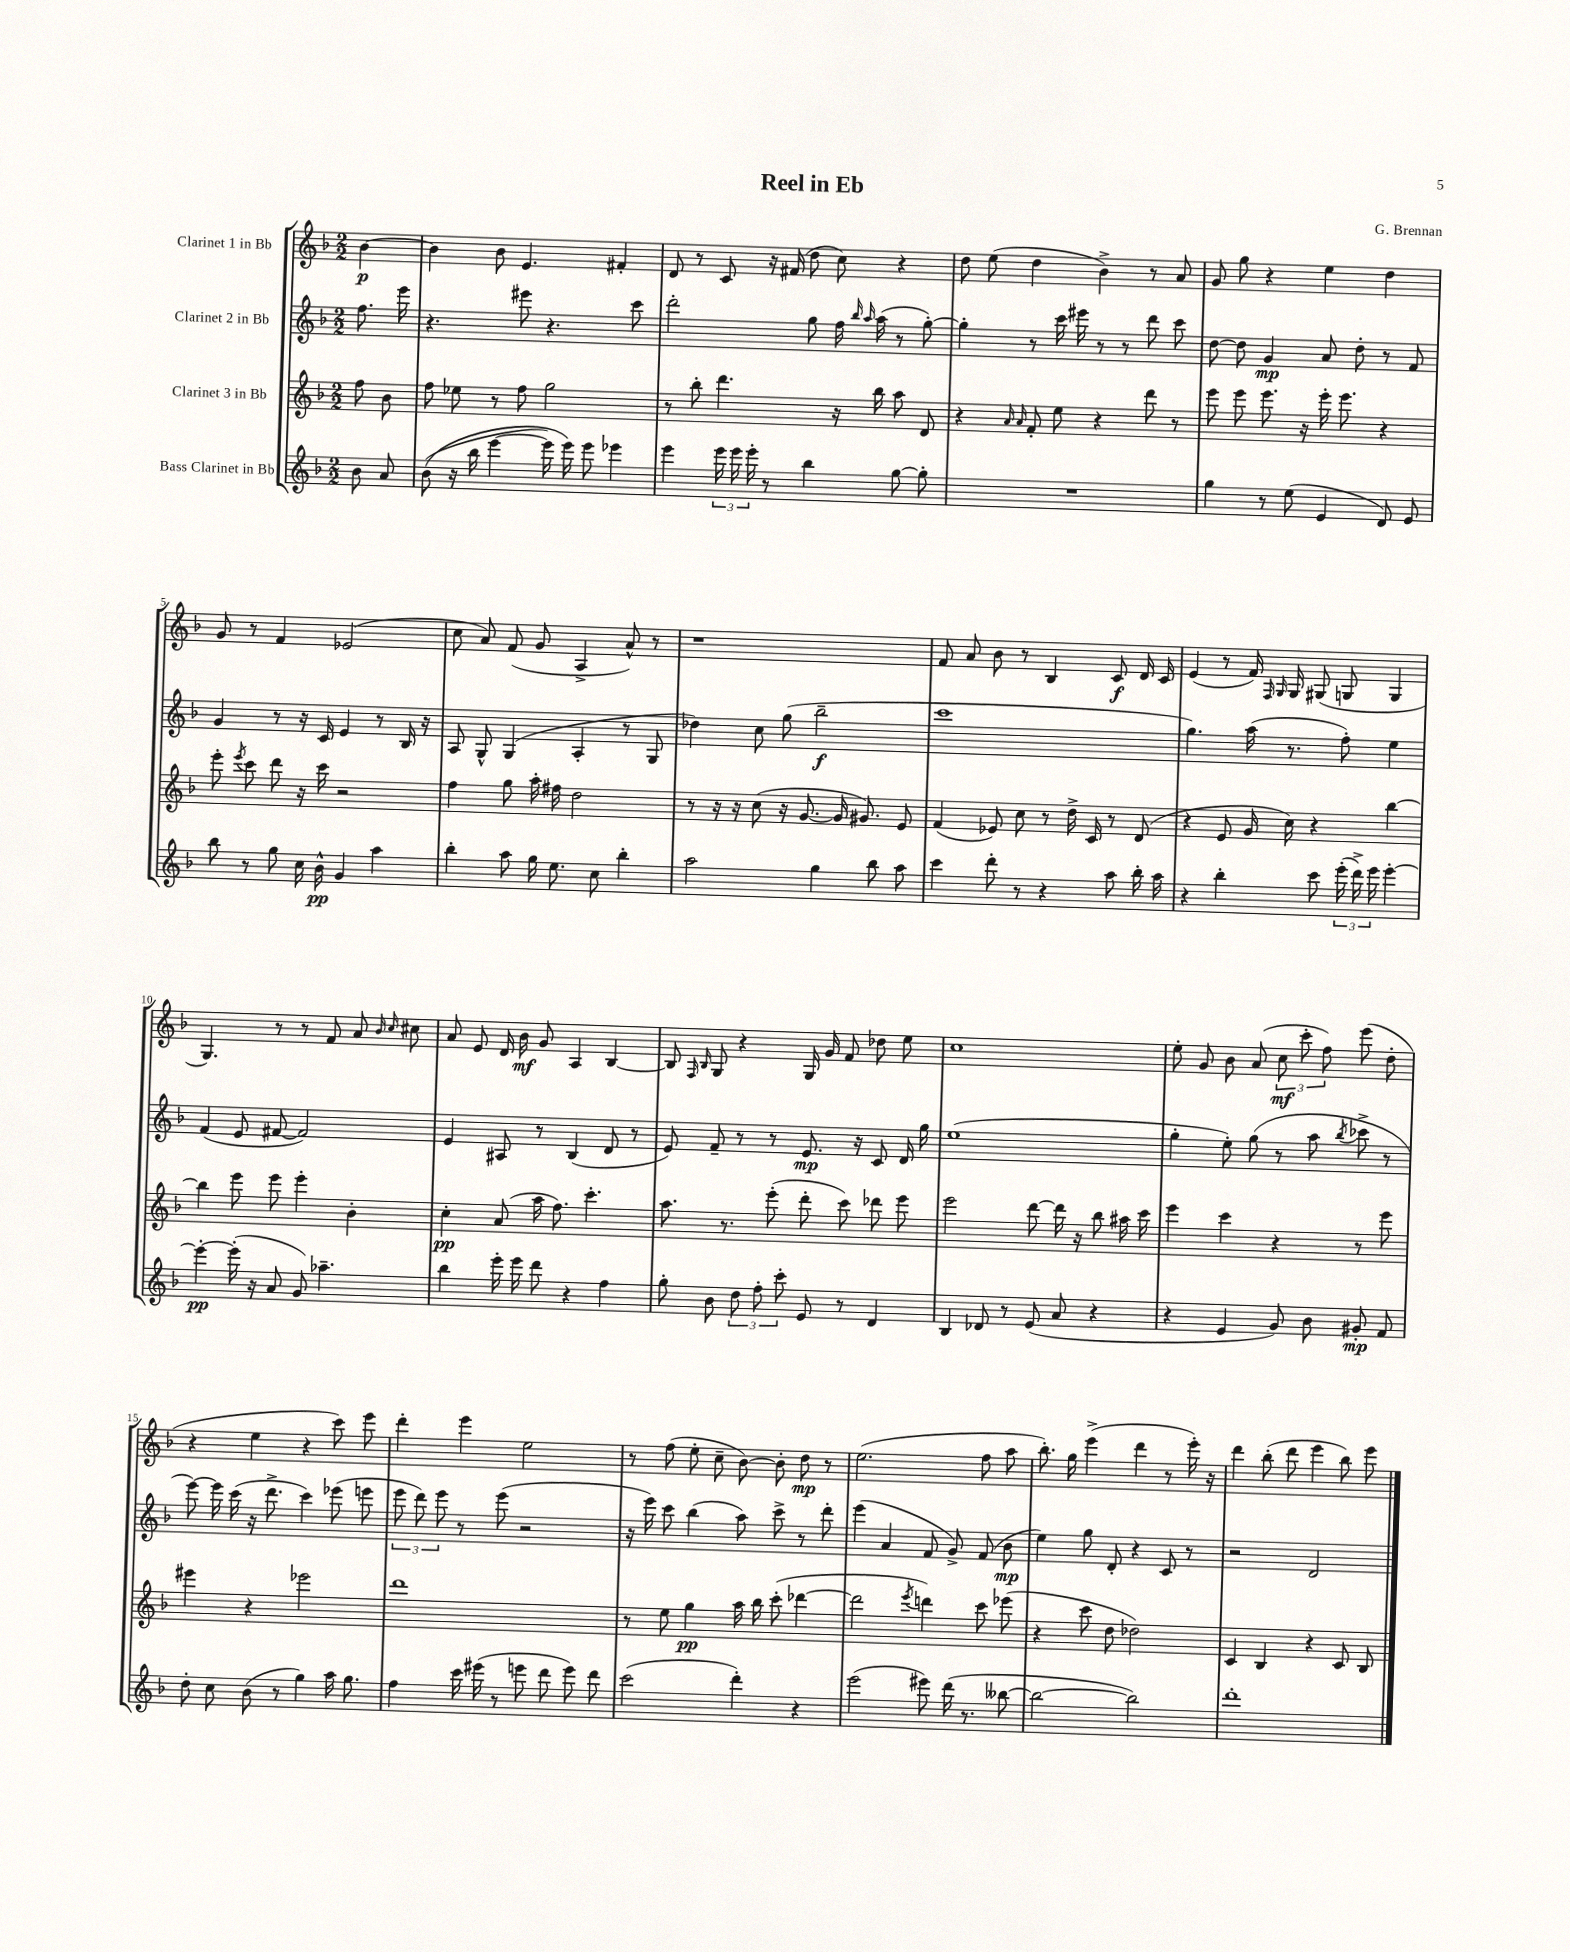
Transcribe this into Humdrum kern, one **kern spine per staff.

**kern	**kern	**kern	**kern
*staff4	*staff3	*staff2	*staff1
*clefG2	*clefG2	*clefG2	*clefG2
*k[b-]	*k[b-]	*k[b-]	*k[b-]
*M2/2	*M2/2	*M2/2	*M2/2
8b-	8ff	8.ff	[4b-
8a	8b-	.	.
.	.	16eee	.
=	=	=	=
&((8b-	8ff	4.r	4b-]
16r	8ee-	.	.
16bb-	.	.	.
[4eee	8r	.	8b-
.	8ff	8eee#	4.e
16eee])	2gg	4.r	.
16eee&)	.	.	.
8eee	.	.	.
4eee-	.	.	4f#'
.	.	8ccc	.
=	=	=	=
4eee	8r	2ddd'	8d
.	8bb-'	.	8r
24eee	4.ddd	.	8c
24eee	.	.	.
24eee'	.	.	.
8r	.	.	16r
.	.	.	(16f#
4bb-	.	8gg	8dd
.	16r	16ff	8cc)
.	.	16qqbb-	.
.	.	16qqaa	.
.	16bb-	(16aa	.
[8gg	8aa	8r	4r
8gg']	8d	[8gg')	.
=	=	=	=
1r	4r	4gg']	8dd
.	.	.	(8ee
.	16qqa	.	.
.	16qqa	.	.
.	8f'	8r	4dd
.	8ee	16ccc	.
.	.	16eee#	.
.	4r	8r	4b-^)
.	.	8r	.
.	8ddd	8ddd	8r
.	8r	8ccc	8a
=	=	=	=
4gg	8eee	[8dd	8g
.	8eee	8dd]	8gg
8r	8.eee	4g	4r
(8ee	.	.	.
.	16r	.	.
4e	16eee'	8a	4ee
.	8.eee	.	.
.	.	8dd'	.
8d)	4r	8r	4dd
8e	.	8f	.
=	=	=	=
8bb-	8eee'	4g	8g
.	8qeee	.	.
8r	8ccc	.	8r
8gg	8ddd	8r	4f
16cc	16r	16r	.
16b-^^	16ccc	16c	.
4g	2r	4e	(2e-
4aa	.	8r	.
.	.	16B-	.
.	.	16r	.
=	=	=	=
4bb-'	4ff	8A	8cc
.	.	8G^^	8a)
8aa	8gg	(4G	(8f
16gg	16aa'	.	8g
8.ee	16ff#	.	.
.	2dd	4A'	4A^
8cc	.	.	.
4bb-'	.	8r	8a^^)
.	.	8G	8r
=	=	=	=
2aa	8r	4dd-)	1r
.	16r	.	.
.	16r	.	.
.	(8cc	8cc	.
.	16r	(8gg	.
.	[8.g	.	.
4gg	.	2bb-~	.
.	16g]	.	.
.	8.g#)	.	.
8bb-	.	.	.
8aa	8e	.	.
=	=	=	=
4ccc	(4f	1ccc	8f
.	.	.	8a
8ddd'	8e-)	.	8b-
8r	8cc	.	8r
4r	8r	.	4B-
.	16dd^	.	.
.	16c	.	.
8aa	8r	.	8c
16bb-'	(8d	.	16d
16aa	.	.	16c
=	=	=	=
4r	4r	4.gg)	(4e
4bb-'	8e	.	8r
.	16g	(16aa	16f)
.	.	.	16qqF
.	.	.	16qqG
.	16cc)	8.r	16G
8ccc	4r	.	(8G#
(24eee'	.	8ff')	8G
24ddd^)	.	.	.
24eee	.	.	.
[4eee'	[4bb-	4ee	4G
=	=	=	=
4eee'_	4bb-]	(4f	4.G)
(16eee']	8eee	8e	.
16r	.	.	.
8a	8eee	[8f#	8r
8g)	4eee'	2f#])	8r
4.aa-~	.	.	8f
.	4b-'	.	8a
.	.	.	16qqb-
.	.	.	16qqcc
.	.	.	8cc#
=	=	=	=
4bb-	4cc'	4e	8a
.	.	.	8e
16eee'	(8a	8A#	16d
16eee	.	.	16b-
8ddd	16aa	8r	8g
.	8.ff)	.	.
4r	.	(4B-	4A
.	4.ccc'	.	.
4ff	.	8d	[4B-
.	.	8r	.
=	=	=	=
8gg'	8.aa	8e)	8B-]
.	.	.	16qqF
.	.	.	16qqB-
8b-	.	8f~	8G
.	8.r	.	.
12dd	.	8r	4r
12ff'	.	.	.
.	(8eee'	8r	.
12ccc'	.	.	.
8e	8ddd'	8.e	16G
.	.	.	16g
8r	8ccc)	.	8f
.	.	16r	.
4d	8ddd-	8c	8dd-
.	8eee	16d	8ee
.	.	16gg	.
=	=	=	=
4B-	2eee	(1ee	1cc
8d-	.	.	.
8r	.	.	.
(8e	[8ddd	.	.
8a	16ddd]	.	.
.	16r	.	.
4r	8bb-	.	.
.	16aa#	.	.
.	16ccc	.	.
=	=	=	=
4r	4eee	4gg'	8ee'
.	.	.	8g
4e	4ccc	8ee')	8b-
.	.	(8gg	(8a
8g)	4r	8r	12cc
.	.	.	12ccc'
8b-	.	8aa	.
.	.	.	12ff)
.	.	8qbb-	.
8g#'	8r	8ccc-^	(8eee
8f	8eee	8r	8dd'
=	=	=	=
8dd'	4eee#	[8eee)	4r
8cc	.	16eee]	.
.	.	(16ccc	.
(8b-	4r	16r	4ee
.	.	8.ddd^	.
8r	.	.	.
4gg)	2eee-	4ccc)	4r
16aa	.	(8eee-	8ccc)
8.gg	.	.	.
.	.	8eee	8eee
=	=	=	=
4ff	1ddd	12eee	4ddd'
.	.	12ddd)	.
.	.	12eee	.
16ccc	.	8r	4eee
(16eee#	.	.	.
8r	.	(8eee	.
8eee	.	2r	2ee
8ddd	.	.	.
8eee)	.	.	.
8ddd	.	.	.
=	=	=	=
(2ccc	8r	16r	8r
.	.	16eee)	.
.	8ee	8ccc	(8ff
.	4gg	(4bb-	8ee'
.	.	.	8cc~
4ddd')	16aa	8aa)	[8b-)
.	16bb-	.	.
.	(8ccc'	8ccc^	8b-']
4r	[4ddd-	8r	8dd
.	.	8ddd'	8r
=	=	=	=
(2eee	2ddd-]	(4eee	(2.ee
.	.	4a	.
.	8qeee	.	.
8eee#)	4ddd)	8f	.
(16ddd	.	8g^)	.
8.r	.	.	.
.	8ccc	(8f	8ff
[8bb--	(8eee-	8b-	8aa
=	=	=	=
2bb--_	4r	4ee)	8.bb-')
.	.	.	16gg
.	8ccc	8gg	(4eee^
.	8dd	8d'	.
2bb--])	2dd-)	4r	4ddd
.	.	8c	8r
.	.	8r	16eee')
.	.	.	16r
=	=	=	=
1ddd'	4c	2r	4ddd
.	4B-	.	(8bb-'
.	.	.	8ddd
.	4r	2d	4eee
.	8c	.	8bb-)
.	8B-	.	8eee
==	==	==	==
*-	*-	*-	*-
